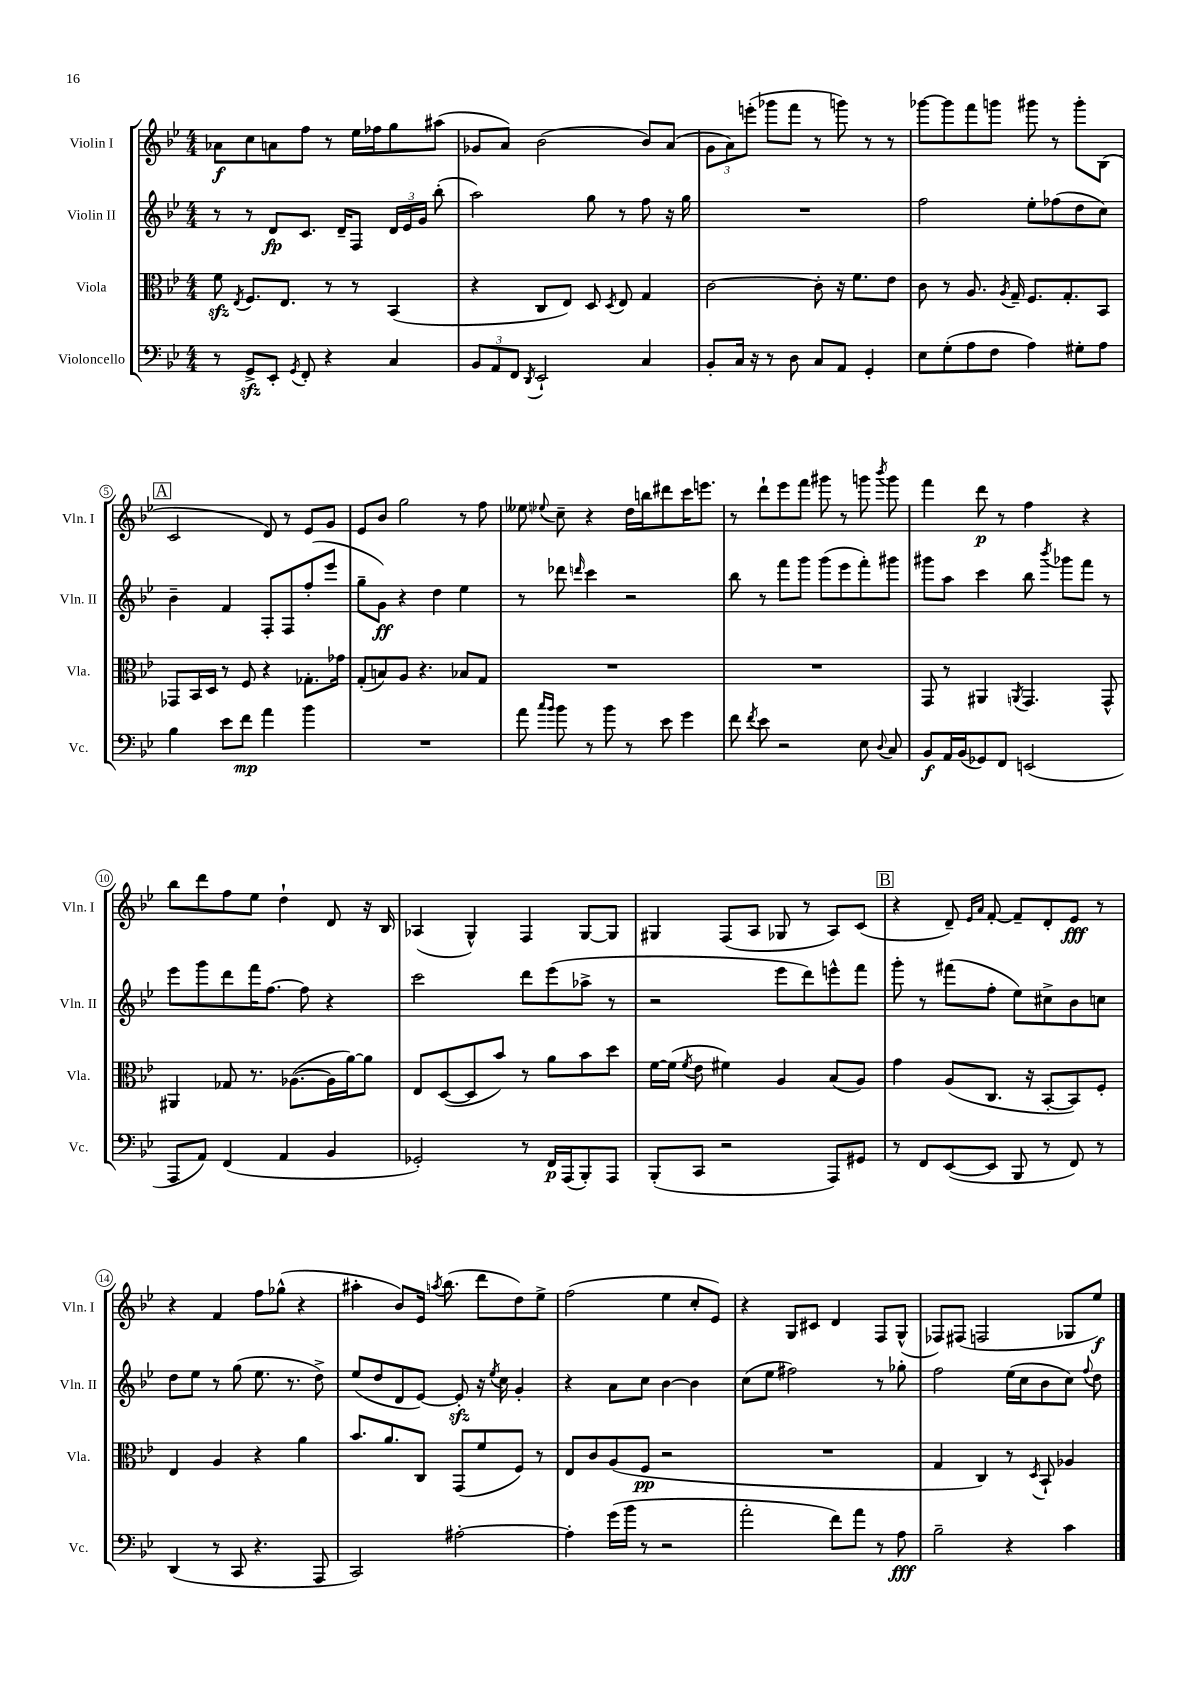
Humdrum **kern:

**kern	**dynam	**kern	**dynam	**kern	**dynam	**kern	**dynam
*part4	*part4	*part3	*part3	*part2	*part2	*part1	*part1
*staff4	*staff4	*staff3	*staff3	*staff2	*staff2	*staff1	*staff1
*I"Violoncello	*	*I"Viola	*	*I"Violin II	*	*I"Violin I	*
*I'Vc.	*	*I'Vla.	*	*I'Vln. II	*	*I'Vln. I	*
*clefF4	*	*clefC3	*	*clefG2	*	*clefG2	*
*k[b-e-]	*	*k[b-e-]	*	*k[b-e-]	*	*k[b-e-]	*
*M4/4	*	*M4/4	*	*M4/4	*	*M4/4	*
=1	=1	=1	=1	=1	=1	=1	=1
8r	.	8fzz\	.	8r	.	8a-X\L	f
.	.	8qE-/	.	.	.	.	.
8GGzz^/L	.	8.F/L	.	8r	.	8cc\	.
8EE-'/J	.	.	.	8d/L	fp	8an\	.
.	.	8.E-/J	.	.	.	.	.
8qGG/	.	.	.	.	.	.	.
8FF'/	.	.	.	8.c/J	.	8ff\J	.
4r	.	8r	.	.	.	8r	.
.	.	.	.	16d~/KL	.	.	.
.	.	8r	.	8F/J	.	16ee-\LL	.
.	.	.	.	.	.	16ff-X\J	.
4C/	.	(4BB-/	.	24d/LL	.	8gg\	.
.	.	.	.	24e-/	.	.	.
.	.	.	.	24g/JJ	.	.	.
.	.	.	.	(8bb-'\	.	(8aa#X\J	.
=2	=2	=2	=2	=2	=2	=2	=2
12BB-/L	.	4r	.	2aa\)	.	8g-X/L	.
12AA/	.	.	.	.	.	.	.
.	.	.	.	.	.	8a/J)	.
12FF/J	.	.	.	.	.	.	.
8qDD/	.	.	.	.	.	.	.
2EE-`/	.	8C/L	.	.	.	(2b-\	.
.	.	8E-/J)	.	.	.	.	.
.	.	8D/	.	8gg\	.	.	.
.	.	8qD/	.	.	.	.	.
.	.	8E-/	.	8r	.	.	.
4C/	.	4G/	.	8ff\	.	8b-/L)	.
.	.	.	.	16r	.	(8a/J	.
.	.	.	.	16gg\	.	.	.
=3	=3	=3	=3	=3	=3	=3	=3
8BB-'/L	.	[2c\	.	1r	.	12g\L	.
.	.	.	.	.	.	12a\)	.
16C/Jk	.	.	.	.	.	.	.
.	.	.	.	.	.	(12eeen'\J	.
16r	.	.	.	.	.	.	.
8r	.	.	.	.	.	8ggg-X\L	.
8D\	.	.	.	.	.	8fff\J	.
8C/L	.	8c'\]	.	.	.	8r	.
8AA/J	.	16r	.	.	.	8gggn\)	.
.	.	8.f\L	.	.	.	.	.
4GG'/	.	.	.	.	.	8r	.
.	.	8e-\J	.	.	.	8r	.
=4	=4	=4	=4	=4	=4	=4	=4
8E-\L	.	8c\	.	2ff\	.	[8ggg-X\L	.
(8G'\	.	8r	.	.	.	8ggg-\]	.
8A\	.	8.A/	.	.	.	8fff\	.
8F\J	.	.	.	.	.	8gggn\J	.
.	.	8qA/	.	.	.	.	.
.	.	16G~/	.	.	.	.	.
4A\)	.	8.F/L	.	8ee-'\L	.	8ggg#X\	.
.	.	.	.	(8ff-X\	.	8r	.
.	.	8.G'/	.	.	.	.	.
8G#X'\L	.	.	.	8dd\	.	8ggg#'\L	.
8A\J	.	8BB-/J	.	8cc\J)	.	(8B-\J	.
!!LO:LB:g=z
!!LO:REH:place=s1:t=A
=5	=5	=5	=5	=5	=5	=5	=5
4B-\	.	8GG-X/L	.	4b-~\	.	2c/	.
.	.	16BB-/L	.	.	.	.	.
.	.	16D/JJ	.	.	.	.	.
8e-\L	.	8r	.	4f/	.	.	.
8f\J	mp	8F/	.	.	.	.	.
4a\	.	4r	.	8F'/L	.	8d/)	.
.	.	.	.	8F/	.	8r	.
4b-\	.	8.G-X'\L	.	(8ff'/	.	8e-/L	.
.	.	.	.	8eee-/J	.	8g/J	.
.	.	16g-X\Jk	.	.	.	.	.
=6	=6	=6	=6	=6	=6	=6	=6
1r	.	(8G'/L	.	8gg~\L	.	8e-/L	.
.	.	8Bn/)	.	8g\J)	ff	8b-/J	.
.	.	8A/J	.	4r	.	2gg\	.
.	.	4.r	.	.	.	.	.
.	.	.	.	4dd\	.	.	.
.	.	8B-X/L	.	4ee-\	.	8r	.
.	.	8G/J	.	.	.	8ff\	.
=7	=7	=7	=7	=7	=7	=7	=7
8a\	.	1r	.	8r	.	8ee--X\	.
16qqcc/LL	.	.	.	.	.	.	.
16qqb-/JJ	.	.	.	.	.	8qqee-X/	.
8b-\	.	.	.	8ddd-X\	.	8cc~\	.
.	.	.	.	16qqdddn/	.	.	.
8r	.	.	.	4ccc\	.	4r	.
8b-\	.	.	.	.	.	.	.
8r	.	.	.	2r	.	16dd\LL	.
.	.	.	.	.	.	16bbn\J	.
8e-\	.	.	.	.	.	8ddd#X\	.
4g\	.	.	.	.	.	16ccc\K	.
.	.	.	.	.	.	8.eeen\J	.
=8	=8	=8	=8	=8	=8	=8	=8
8f\	.	1r	.	8bb-\	.	8r	.
8qf/	.	.	.	.	.	.	.
8e-\	.	.	.	8r	.	8ddd`\L	.
2r	.	.	.	8fff\L	.	8eee-\	.
.	.	.	.	8ggg\J	.	8fff\J	.
.	.	.	.	(8ggg\L	.	8ggg#X\	.
.	.	.	.	8eee-\	.	8r	.
8E-\	.	.	.	8fff'\)	.	8gggn\	.
8qqD/	.	.	.	.	.	8qbbb-/	.
8C/	.	.	.	8ggg#X\J	.	8ggg\	.
=9	=9	=9	=9	=9	=9	=9	=9
8BB-/L	f	8GG/	.	8ggg#X\L	.	4fff\	.
16AA/L	.	8r	.	8aa\J	.	.	.
(16BB-/J	.	.	.	.	.	.	.
8GG-X/)	.	4AA#X/	.	4ccc\	.	8ddd\	p
8FF/J	.	.	.	.	.	8r	.
.	.	8qAAn/	.	.	.	.	.
(2EEn/	.	4.GG/	.	8bb-\	.	4ff\	.
.	.	.	.	8qbbb-/	.	.	.
.	.	.	.	8ggg-X\L	.	.	.
.	.	.	.	8fff\J	.	4r	.
.	.	8GG^^/	.	8r	.	.	.
!!LO:LB:g=z
=10	=10	=10	=10	=10	=10	=10	=10
8AAA/L	.	4AA#X/	.	8eee-\L	.	8bb-\L	.
8AA/J)	.	.	.	8ggg\	.	8ddd\	.
(4FF/	.	8G-X/	.	8ddd\	.	8ff\	.
.	.	8.r	.	16fff\K	.	8ee-\J	.
.	.	.	.	[8.ff\J	.	.	.
4AA/	.	.	.	.	.	4dd`\	.
.	.	([8.A-X\L	.	.	.	.	.
.	.	.	.	8ff\]	.	.	.
4BB-/	.	16A-\L]	.	4r	.	8d/	.
.	.	[16a\J)	.	.	.	.	.
.	.	8a\J]	.	.	.	16r	.
.	.	.	.	.	.	16B-/	.
=11	=11	=11	=11	=11	=11	=11	=11
2GG-X'/)	.	8E-/L	.	2ccc\	.	(4A-X/	.
.	.	([8D/	.	.	.	.	.
.	.	8D/]	.	.	.	4G^^/)	.
.	.	8b-/J)	.	.	.	.	.
8r	.	8r	.	8ddd\L	.	4F/	.
16FF/LL	p	8a\L	.	(8eee-\	.	.	.
(16AAA/J	.	.	.	.	.	.	.
8BBB-'/)	.	8b-\	.	8aa-X^\J	.	[8G/L	.
8AAA/J	.	8dd\J	.	8r	.	8G/J]	.
=12	=12	=12	=12	=12	=12	=12	=12
(8BBB-'/L	.	[16f\LL	.	2r	.	4G#X/	.
.	.	(16f\JJ]	.	.	.	.	.
.	.	8qf/	.	.	.	.	.
8CC/J	.	8e-\	.	.	.	.	.
2r	.	4f#X\)	.	.	.	(8F/L	.
.	.	.	.	.	.	8A/J	.
.	.	4A/	.	8eee-\L	.	8G-X/	.
.	.	.	.	8ddd\)	.	8r	.
8AAA/L)	.	(8B-/L	.	8eeen^^\	.	8A/L)	.
8GG#X/J	.	8A/J)	.	8fff\J	.	(8c/J	.
!!LO:REH:place=s1:t=B
=13	=13	=13	=13	=13	=13	=13	=13
8r	.	4g\	.	8ggg'\	.	4r	.
8FF/L	.	.	.	8r	.	.	.
([8EE-/	.	(8A/L	.	(8fff#X\L	.	8d~/)	.
.	.	.	.	.	.	16qqe-/LL	.
.	.	.	.	.	.	16qqa/JJ	.
8EE-/J]	.	8.C/J	.	8ff'\J	.	[8f'/	.
8BBB-/	.	.	.	8ee-\L)	.	8f~/L]	.
.	.	16r	.	.	.	.	.
8r	.	[8BB-'/L	.	8cc#X^\	.	8d'/	.
8FF/)	.	8BB-/])	.	8b-\	.	8e-/J	fff
8r	.	8F'/J	.	8ccn\J	.	8r	.
!!LO:LB:g=z
=14	=14	=14	=14	=14	=14	=14	=14
(4DD/	.	4E-/	.	8dd\L	.	4r	.
.	.	.	.	8ee-\J	.	.	.
8r	.	4A/	.	8r	.	4f/	.
8CC/	.	.	.	(8gg\	.	.	.
4.r	.	4r	.	8.ee-\	.	8ff\L	.
.	.	.	.	.	.	(8gg-X^^\J	.
.	.	.	.	8.r	.	.	.
.	.	4a\	.	.	.	4r	.
8AAA/	.	.	.	8dd^\)	.	.	.
=15	=15	=15	=15	=15	=15	=15	=15
2CC/)	.	8.b-/L	.	(8ee-/L	.	4aa#X'\	.
.	.	.	.	8dd/	.	.	.
.	.	8.a/	.	.	.	.	.
.	.	.	.	8d/	.	8b-/L)	.
.	.	8C/J	.	[8e-/J)	.	16e-/Jk	.
.	.	.	.	.	.	8qaan/	.
.	.	.	.	.	.	(8.bb-\	.
[2A#X'\	.	(8GG/L	.	8e-zz'/]	.	.	.
.	.	8f/	.	16r	.	8ddd\L	.
.	.	.	.	8qee-/	.	.	.
.	.	.	.	16cc\	.	.	.
.	.	8F/J)	.	4g'/	.	8dd\)	.
.	.	8r	.	.	.	8ee-^\J	.
=16	=16	=16	=16	=16	=16	=16	=16
4A#'\]	.	8E-/L	.	4r	.	(2ff\	.
.	.	8c/	.	.	.	.	.
(16g\LL	.	(8A/	.	8a\L	.	.	.
16b-\JJ	.	.	.	.	.	.	.
8r	.	8F/J	pp	8cc\J	.	.	.
2r	.	2r	.	[4b-\	.	4ee-\	.
.	.	.	.	4b-\]	.	8cc'/L	.
.	.	.	.	.	.	8e-/J)	.
=17	=17	=17	=17	=17	=17	=17	=17
2a'\	.	1r	.	(8cc\L	.	4r	.
.	.	.	.	8ee-\J	.	.	.
.	.	.	.	2ff#X\)	.	8G/L	.
.	.	.	.	.	.	8c#X/J	.
8f\L)	.	.	.	.	.	4d/	.
8a\J	.	.	.	.	.	.	.
8r	.	.	.	8r	.	8F/L	.
8A\	fff	.	.	8gg-X'\	.	(8G^^/J	.
=18	=18	=18	=18	=18	=18	=18	=18
2B-~\	.	4G/	.	2ff\	.	8F-X/L)	.
.	.	.	.	.	.	(8F#X/J	.
.	.	4C/)	.	.	.	2Fn/	.
4r	.	8r	.	(16ee-\LL	.	.	.
.	.	.	.	16cc\J	.	.	.
.	.	8qD/	.	.	.	.	.
.	.	8BB-`/	.	8b-\	.	.	.
4c\	.	4A-X/	.	8cc\J)	.	8G-X/L	.
.	.	.	.	8qqff/	.	.	.
.	.	.	.	8dd\	.	8ee-/J)	f
==	==	==	==	==	==	==	==
*-	*-	*-	*-	*-	*-	*-	*-
